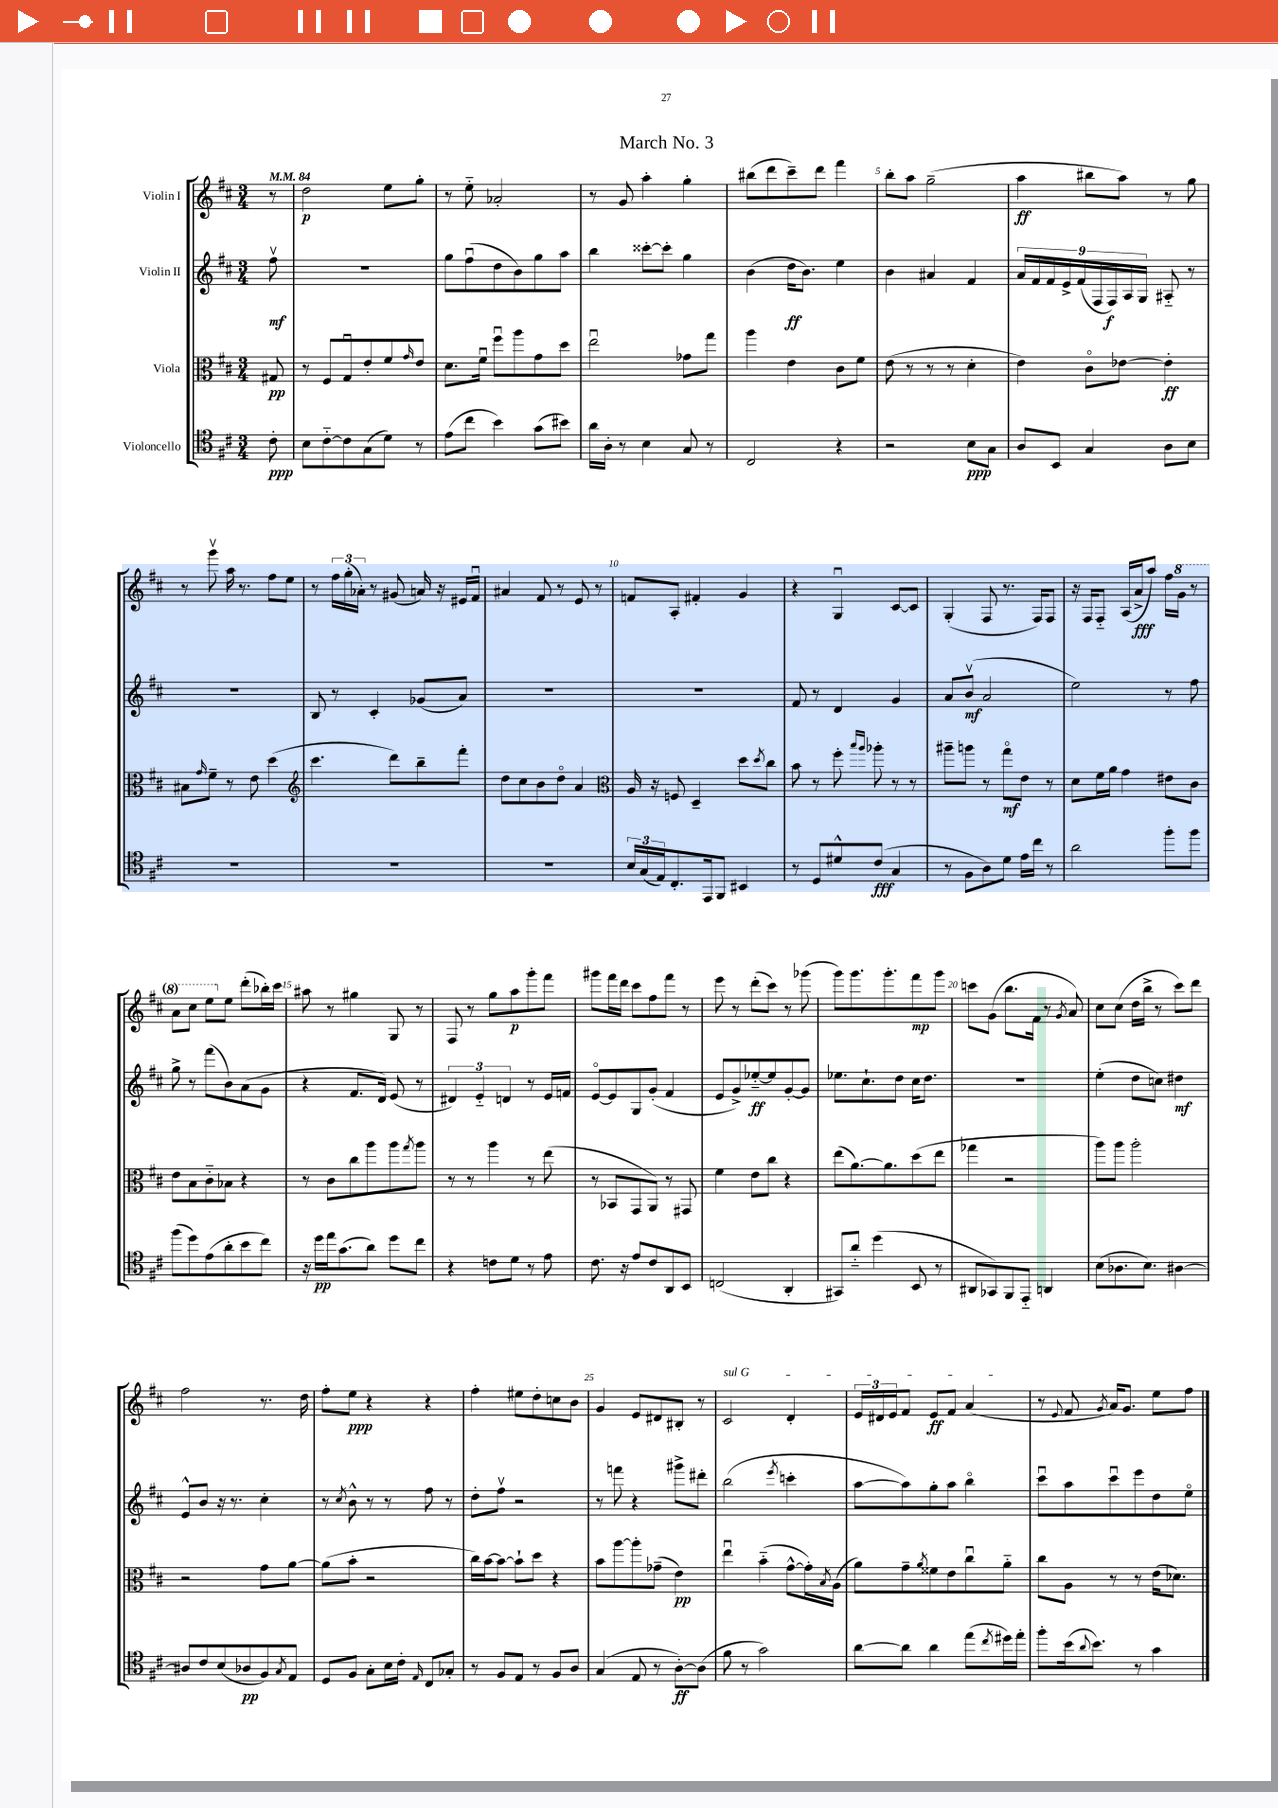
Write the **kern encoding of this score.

**kern	**kern	**kern	**kern
*staff4	*staff3	*staff2	*staff1
*clefC4	*clefC3	*clefG2	*clefG2
*k[f#c#]	*k[f#c#]	*k[f#c#]	*k[f#c#]
*M3/4	*M3/4	*M3/4	*M3/4
*MM84	*MM84	*MM84	*MM84
8c#'	8G#	8ff#v	8r
=	=	=	=
8B	8r	2.r	2dd
[8c#'~	8F#	.	.
8c#]	8Gu	.	.
(8G	8e'	.	.
8d)	8f#	.	8ee
.	16qqg	.	.
8r	8e	.	8gg'
=	=	=	=
(8e	8.d	8gg	8r
8cc#	.	(8ff#u	8ee'~
.	16f#u	.	.
4b)	8ff#u	8dd	2a-'
.	8aa	8b)	.
(8g	8g	8gg	.
8b#)	8dd	8aa	.
=	=	=	=
16a	2eeu	4bb	8r
16A'	.	.	.
8r	.	.	8g
4B	.	[8ccc##'	4aa'
.	.	8ccc##']	.
8G	8g-	4gg	4gg'
8r	8gg	.	.
=	=	=	=
2C#	4aa	(4b	(8bb#
.	.	.	8ddd
.	4e	16dd	8ccc#~)
.	.	8.b)	.
.	.	.	8ddd
4r	8c#	4ee	4fff#
.	8f#	.	.
=	=	=	=
2r	(8e	4b	8bb'
.	8r	.	8aa
.	8r	4a#	(2gg~
.	8r	.	.
8B	4d'	4f#	.
8G	.	.	.
=	=	=	=
8A	4e)	18a	4aa
.	.	18f#	.
.	.	18f#	.
8BB	.	.	.
.	.	18e^	.
.	.	(18f#	.
4G	8c#o	.	8bb#
.	.	18F#	.
.	.	18F#)	.
.	[8e-	.	8aa)
.	.	18A	.
.	.	18G	.
8A	4e-']	8A#'~	8r
8B	.	8r	8gg
=	=	=	=
2.r	8B#	2.r	8r
.	16qqg	.	.
.	8f#~	.	8gggv
.	8r	.	16aa
.	.	.	8.r
.	8e	.	.
.	(4dd	.	8ff#
.	.	.	8ee
=	=	=	=
*	*clefG2	*	*
2.r	4.ccc#	8B	8r
.	.	8r	24ff#
.	.	.	(24gg'
.	.	.	24a-')
.	.	4c#'	8r
.	8ddd)	.	(8g#
.	8bb~	(8g-	16a)
.	.	.	16r
.	8fff#'	8a)	16e#
.	.	.	16f#u
=	=	=	=
2.r	8dd	2.r	4a#
.	8cc#	.	.
.	8b	.	8f#
.	8ddo	.	8r
.	4a	.	8e
.	.	.	8r
=	=	=	=
*	*clefC3	*	*
24B	16A	2.r	8f
(24G	.	.	.
.	16r	.	.
24E)	.	.	.
8.C#'	8F	.	8A'
.	4D~	.	4f#'
16EE	.	.	.
8FF#	.	.	.
4BB#	8dd	.	4g
.	8qdd	.	.
.	8cc#	.	.
=	=	=	=
8r	8b	8f#	4r
8D	8r	8r	.
8d#^^	8ff#'	4d	4Gu
.	16qqbb	.	.
.	16qqaa	.	.
(8c#	8aa-'	.	.
4G	8r	4g	[8c#
.	8r	.	8c#]
=	=	=	=
8r	8aa#~	8a	(4G'
8F#	8aa	(8bv	.
8A)	8r	2a	8F#
8d	8ggo	.	8.r
16e	8e	.	.
16cc#	.	.	16F#)
8r	8r	.	8F#
=	=	=	=
2a	8d	2ee)	16r
.	.	.	16F#
.	16f#	.	8F#'~
.	16a	.	.
.	4g	.	(16A
.	.	.	16a^
.	.	.	8aa)
8ff#'	8e#	8r	16ff#
.	.	.	16gg
8ff#	8c#	8ff#	8r
=	=	=	=
(8ff#	8e	8gg^	8aa
8dd)	8B	8r	8ccc#
(8e	8c#'~	(8fff#	8eee
8a'	8B-	8b)	8ee
8b	4r	(8a	(8ddd'
8cc#)	.	8g	16bb-')
.	.	.	16ccc#
=	=	=	=
16r	8r	4r	8aa#
16dd	.	.	.
16ee	8c#	.	8r
(8.g	.	.	.
.	8cc#	8.f#	4gg#
8a)	8aa	.	.
.	.	16d)	.
8dd	8aa	(8e	8G
.	8qgg	.	.
8cc#	8aa	8r	8r
=	=	=	=
4r	8r	6d#)	8F#
.	8r	.	8r
.	.	6e'~	.
8c	4aa	.	8gg
.	.	6d	.
8d	.	.	8aa
8r	8r	8r	8ggg'
8e	(8ee	16e	8fff#
.	.	16f	.
=	=	=	=
8.c#	8r	[8eo	8ggg#
.	8BB-	8e]	16fff#
16r	.	.	16ddd
8e	8GG	8G	8ccc#
8c#	8AA)	(8g'	8ff#
8AA	8r	4f#	8fff#
8BB	8GG#	.	8r
=	=	=	=
(2C	4f#	8e	8eee
.	.	8g^)	8r
.	8e	[8ee-'~	(8ddd'
.	8cc#	8ee-]	8ccc#)
4AA'	4r	[8g'	8r
.	.	8g]	(8ggg-
=	=	=	=
8GG#)	(8ee	8.ee-	8ggg)
8a'~	[8.a)	.	8.ggg
.	.	8.cc#`	.
(4dd	.	.	.
.	8.a]	.	8.ggg'
.	.	8dd	.
8BB	(8dd	16cc#	8fff#
.	.	8.dd	.
8r	8ee	.	8ggg
=	=	=	=
8AA#	4gg-	2.r	8ccc
8GG-)	.	.	(8g
8FF#	2r	.	8.bb
8EE'~	.	.	.
.	.	.	16f#
4AA	.	.	8r
.	.	.	8qg
.	.	.	8a)
=	=	=	=
(8B	8aa)	(4ee'	8cc#
8.A-	8aa	.	(8cc#
.	2aa'	8dd	16dd
8.B)	.	.	16bb^
.	.	8cc)	8r
[4A#	.	4dd#	8ccc#)
.	.	.	8ddd
=	=	=	=
8A#]	2r	8e^^	2ff#
8c#	.	8b	.
(8B	.	16r	.
.	.	8.r	.
8A-	.	.	.
8F#)	8g	4cc#'	8.r
8qG	.	.	.
8E	[8a	.	.
.	.	.	16dd
=	=	=	=
8D	(8a]	8r	8ff#'
.	.	8qcc#	.
8F#	8b'	8b^^	8ee
8G'	2r	8r	4r
16B	.	8r	.
16c#'	.	.	.
16qqE	.	.	.
8C#	.	8ff#	4r
8G-'	.	8r	.
=	=	=	=
8r	16cc#)	8dd'	4ff#'
.	[16b	.	.
8F#	8b_	8ff#v	.
8E	8b`]	2r	8ee#
8r	8dd	.	8dd'
8F#	4r	.	8cc
8A	.	.	8b
=	=	=	=
(4G	8b	8r	4g
.	[8aa	8fff	.
8E	8aa']	4r	8e
8r	(8g-~	.	8d#
[8A')	4e)	8ggg#^	8B#'
(8A]	.	8ddd#'	8r
=	=	=	=
8f#	4eeu	(2bb	2c#
8r	.	.	.
2g)	(4b'~	.	.
.	.	8qeee	.
.	[8g^^	4ccc'	4d'
.	16g'])	.	.
.	8qB	.	.
.	(16A	.	.
=	=	=	=
[8a	8a)	[8aa	24e
.	.	.	24d#
.	.	.	24e
8a]	8g~	8aa])	8f#
.	8qa	.	.
4a	8f##	8gg'	8e
.	8e	8aa	8f#
(8ee	8cc#u	4bbo	(4a
8qcc#	.	.	.
16dd#)	8a'~	.	.
16ee'	.	.	.
=	=	=	=
8ff#'	8cc#	8ccc#u	8r
.	.	.	8qqe
(16b	8A	8aa	8f#
8qqa	.	.	.
8.b)	.	.	.
.	.	.	8qg
.	8r	8ccc#u	16a)
.	.	.	8.g
8r	8r	8eee	.
4g	(16e	8dd	8ee
.	8.d-)	.	.
.	.	8eeo	8ff#
==	==	==	==
*-	*-	*-	*-
